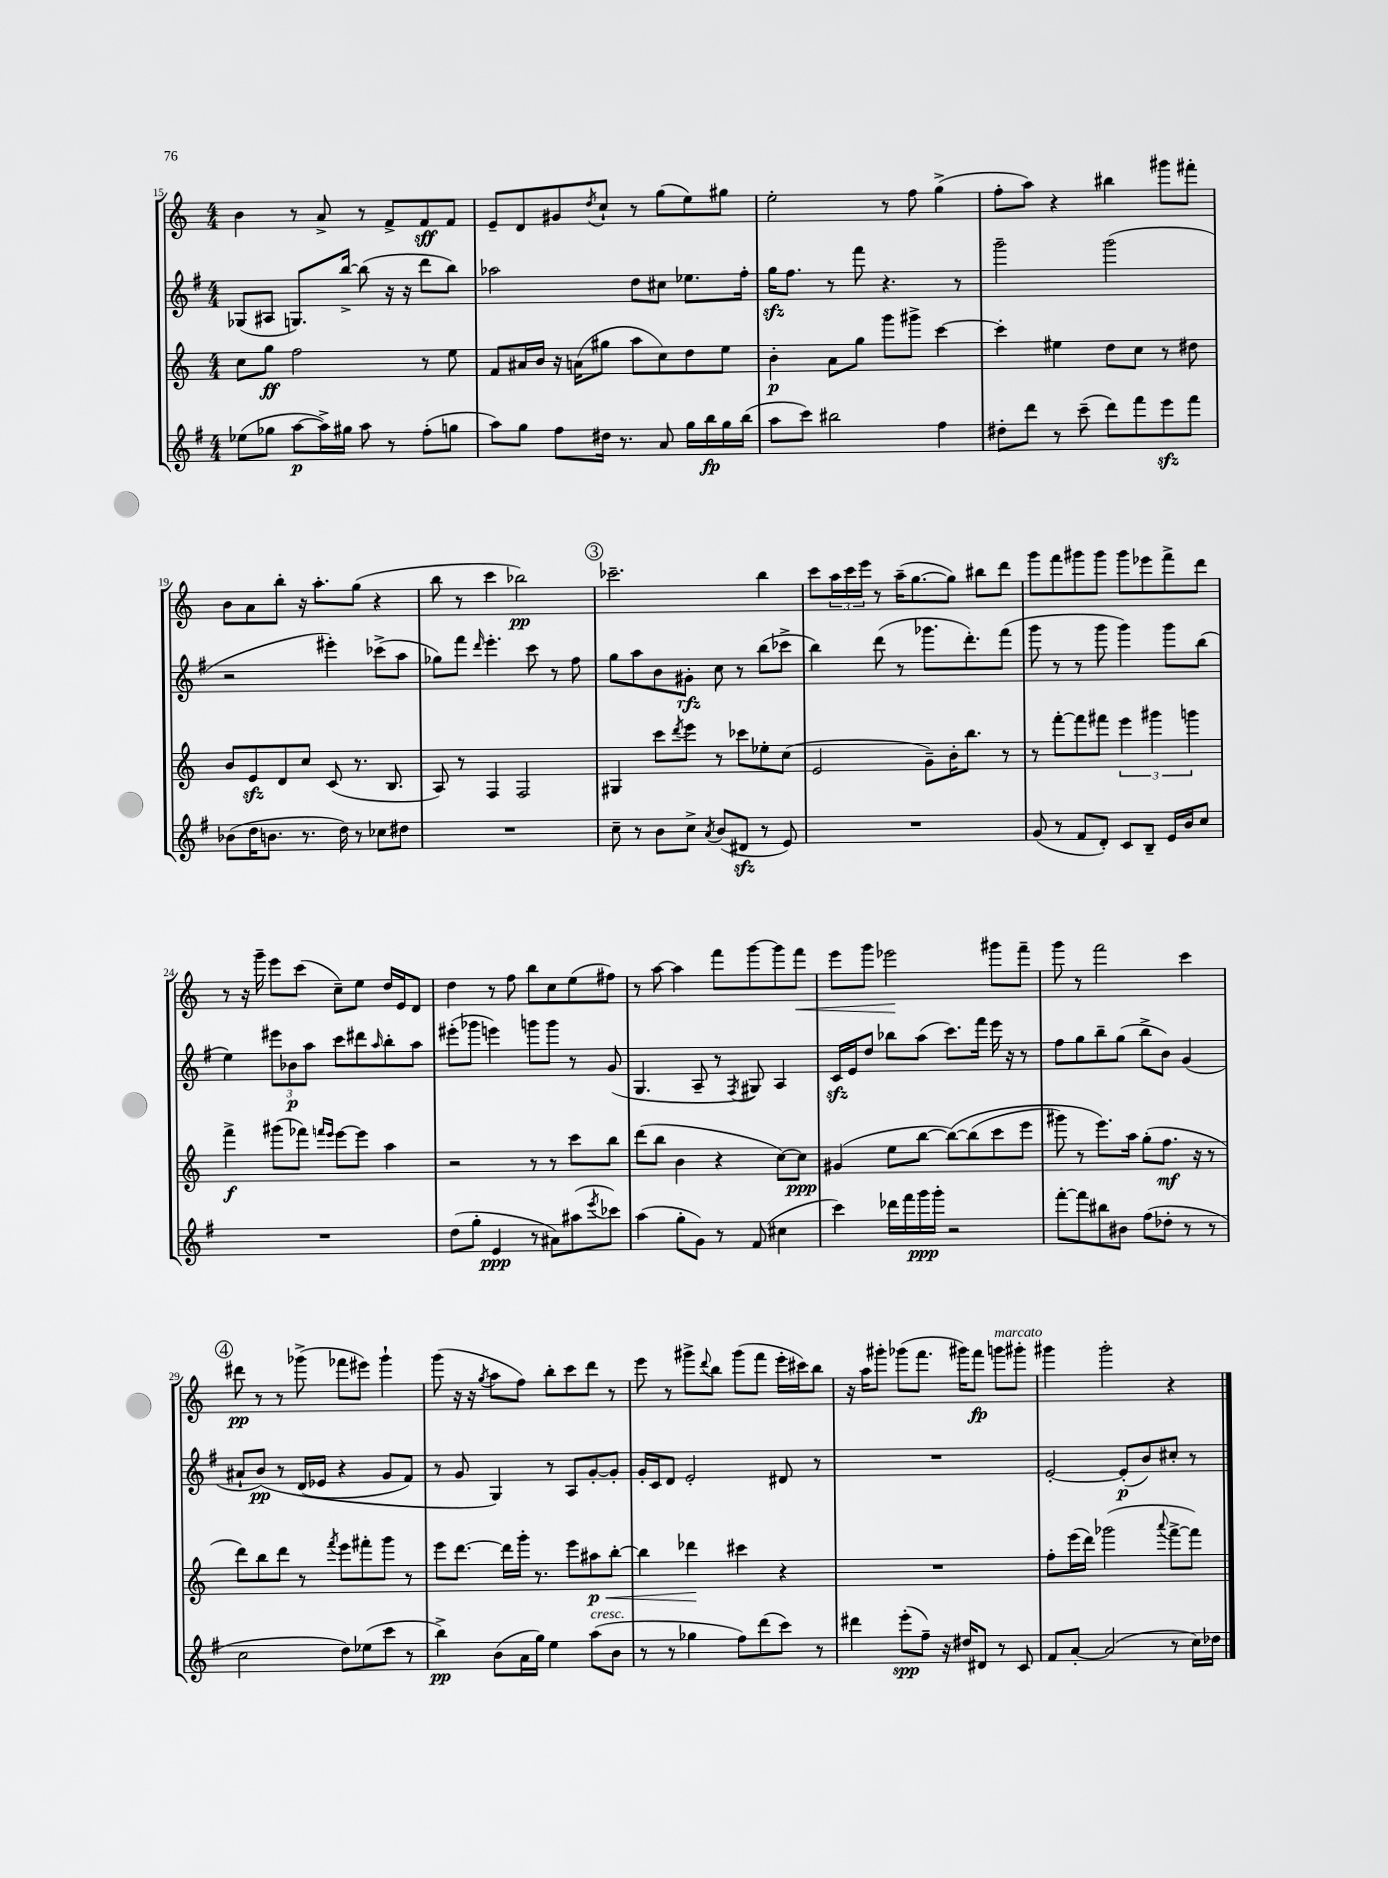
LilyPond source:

<<
\new StaffGroup <<
\new Staff = "s0" {
    \clef treble \key c \major \numericTimeSignature \time 4/4
    b'4 r8 a'8-> r8 f'8-> f'8\sff f'8 |
    e'8-- d'8 gis'8 \acciaccatura { d''8 } c''8-! r8 g''8( e''8) gis''8 |
    e''2-. r8 f''8 g''4->( |
    f''8-. a''8) r4 bis''4 gis'''8 fis'''8-. |
    b'8 a'8 b''8-. r16 a''8.-. g''8( r4 |
    b''8 r8 c'''4 bes''2\pp) |
    \mark \markup { \circle "3" } ces'''2.-- b''4 |
    c'''8 \tuplet 3/2 { a''16 c'''16 e'''16 } r8 a''16--( g''8.~ g''8) bis''8 d'''8 |
    g'''8 f'''8 gis'''8 gis'''8 gis'''8 ees'''8 f'''8-> d'''8 |
    r8 r16 g'''16-- e'''8 c'''8( c''8--) e''8 d''16 e'16 d'8 |
    d''4 r8 f''8 b''8 c''8 e''8( fis''8) |
    r8 a''8~ a''4 f'''8 g'''8~ g'''8 f'''8\< |
    e'''8 g'''8 ees'''2\! gis'''8 f'''8-- |
    g'''8 r8 f'''2 c'''4 |
    \mark \markup { \circle "4" } dis'''8\pp r8 r8 ges'''8->( fes'''8 eis'''8) ges'''4-! |
    g'''8( r16 r16 \acciaccatura { g''8 } a''8 f''8) b''8-. c'''8 d'''8 r8 |
    e'''8 r8 gis'''8-> \appoggiatura { d'''8 } b''8 gis'''8( f'''8 e'''16-. cis'''16) b''8 |
    r16 a''16 gis'''8-. ges'''8( f'''8. gis'''16) f'''8\fp g'''8^\markup { \italic "marcato" } gis'''8-. |
    gis'''4 gis'''2-. r4 \bar "|." |
}
\new Staff = "s1" {
    \clef treble \key g \major \numericTimeSignature \time 4/4
    ges8( ais8 g8.) b''16~-> b''8( r16 r16 d'''8 b''8) |
    aes''2 d''8 cis''8 ees''8. fis''16-. |
    g''16\sfz fis''8. r8 fis'''8 r4. r8 |
    g'''2-- g'''2( |
    r2 eis'''4-.) ces'''8->( a''8 |
    ges''8) fis'''8 \grace { d'''16 } e'''4.-. c'''8 r8 fis''8 |
    \mark \markup { \circle "3" } g''8 a''8 b'8 gis'8-.\rfz c''8 r8 b''8( ces'''8-> |
    b''4) d'''8( r8 ges'''8. d'''8.-.) fis'''8( |
    g'''8 r8 r8 g'''8 g'''4) g'''8 b''8( |
    e''4) \tuplet 3/2 { eis'''8 bes'8\p a''8 } c'''8 dis'''8 \grace { a''16 } b''8-. a''8 |
    eis'''8-.( ges'''8 e'''4) g'''8 g'''8 r8 g'8( |
    g4. a8-- r8 \acciaccatura { fis8 } gis8) a4 |
    c'16\sfz e'16 d''8 bes''8 a''8( c'''8.) fis'''16 e'''16 r16 r8 |
    fis''8 g''8 b''8-- g''8( b''8-> b'8) g'4( |
    \mark \markup { \circle "4" } ais'8-! b'8\pp)\( r8 d'16( ees'16 r4 g'8 fis'8) |
    r8 g'8 g4\) r8 a8 g'8~-. g'8-. |
    g'16-. c'16 d'8 e'2-. dis'8 r8 |
    R1 |
    e'2~-. e'8-.\p( b'8) cis''8-. r8 \bar "|." |
}
\new Staff = "s2" {
    \clef treble \key c \major \numericTimeSignature \time 4/4
    c''8 g''8\ff f''2 r8 e''8 |
    f'8 ais'16 b'16 r16 a'16( gis''8 a''8 c''8) d''8 e''8 |
    b'4-.\p a'8 g''8 g'''8 gis'''8-> c'''4~ |
    c'''4-. eis''4 d''8 c''8 r8 dis''8 |
    b'8 e'8\sfz d'8 c''8 c'8( r8. b8. |
    a8) r8 f4 f2 |
    \mark \markup { \circle "3" } gis4 c'''8 \acciaccatura { d'''8 } e'''8 r8 ces'''8 ees''8-. c''8( |
    e'2 g'8--) b'16-. b''8. r8 |
    r8 f'''8~-. f'''8 fis'''8 \tuplet 3/2 { e'''4 gis'''4 g'''4 } |
    f'''4->\f gis'''8( fes'''8) \grace { f'''16 e'''16 } e'''8~ e'''8 a''4 |
    r2 r8 r8 c'''8 b''8 |
    d'''8( b''8 b'4 r4 c''8~) c''8\ppp |
    gis'4( e''8 b''8~ b''8~)\( b''8( c'''8 e'''8 |
    gis'''8) r8 e'''8.\) a''16 g''8-.( f''8.\mf r16 r8 |
    \mark \markup { \circle "4" } d'''8) b''8 d'''8 r8 \acciaccatura { f'''8 } e'''8 fis'''8-. g'''8 r8 |
    e'''8 d'''8.~ d'''16 g'''16-. r8. e'''8 ais''8\p\< b''8~-. |
    b''4 des'''4\! cis'''4 r4 |
    R1 |
    f''8-. e'''16( d'''16) ges'''2( \appoggiatura { a'''8 } f'''8~-> f'''8) \bar "|." |
}
\new Staff = "s3" {
    \clef treble \key g \major \numericTimeSignature \time 4/4
    ees''8( ges''8 a''8~\p a''16->) gis''16 a''8 r8 fis''8-.( g''8 |
    a''8) g''8 fis''8 dis''16 r8. a'8 g''16 b''16\fp g''16 b''16( |
    a''8 c'''8) bis''2 fis''4 |
    dis''8-. d'''8 r8 c'''8--( d'''8) fis'''8 e'''8\sfz fis'''8 |
    bes'8( d''16 b'8. r8. d''16) r8 ces''8 dis''8 |
    R1 |
    \mark \markup { \circle "3" } c''8-- r8 b'8 c''8-> \acciaccatura { a'8 } b'8( dis'8\sfz r8 e'8) |
    R1 |
    g'8( r8 fis'8 d'8-.) c'8 b8-- e'16 b'16 c''8 |
    R1 |
    d''8( g''8-. e'4\ppp r8 ais'8) ais''8( \acciaccatura { e'''8 } ces'''8) |
    a''4( g''8-. g'8) r8 fis'8( cis''4 |
    c'''4) des'''16 fis'''16 g'''16\ppp g'''16-. r2 |
    fis'''8~-. fis'''8 bis''8 bis'8 fis''8( des''8-. r8 r8 |
    \mark \markup { \circle "4" } c''2 d''8) ees''8( c'''8 r8 |
    b''4->\pp) b'8( a'16 g''16) e''4 a''8^\markup { \italic "cresc." }( b'8 |
    r8 r8 ges''4 fis''8) d'''8( c'''8) r8 |
    dis'''4 e'''8-.\spp( fis''8--) r16 dis''16 dis'8 r8 c'8 |
    fis'8 a'8~-. a'2( r8 c''16) des''16 \bar "|." |
}
>>
>>
\layout { \context { \Score currentBarNumber = #15 } }
